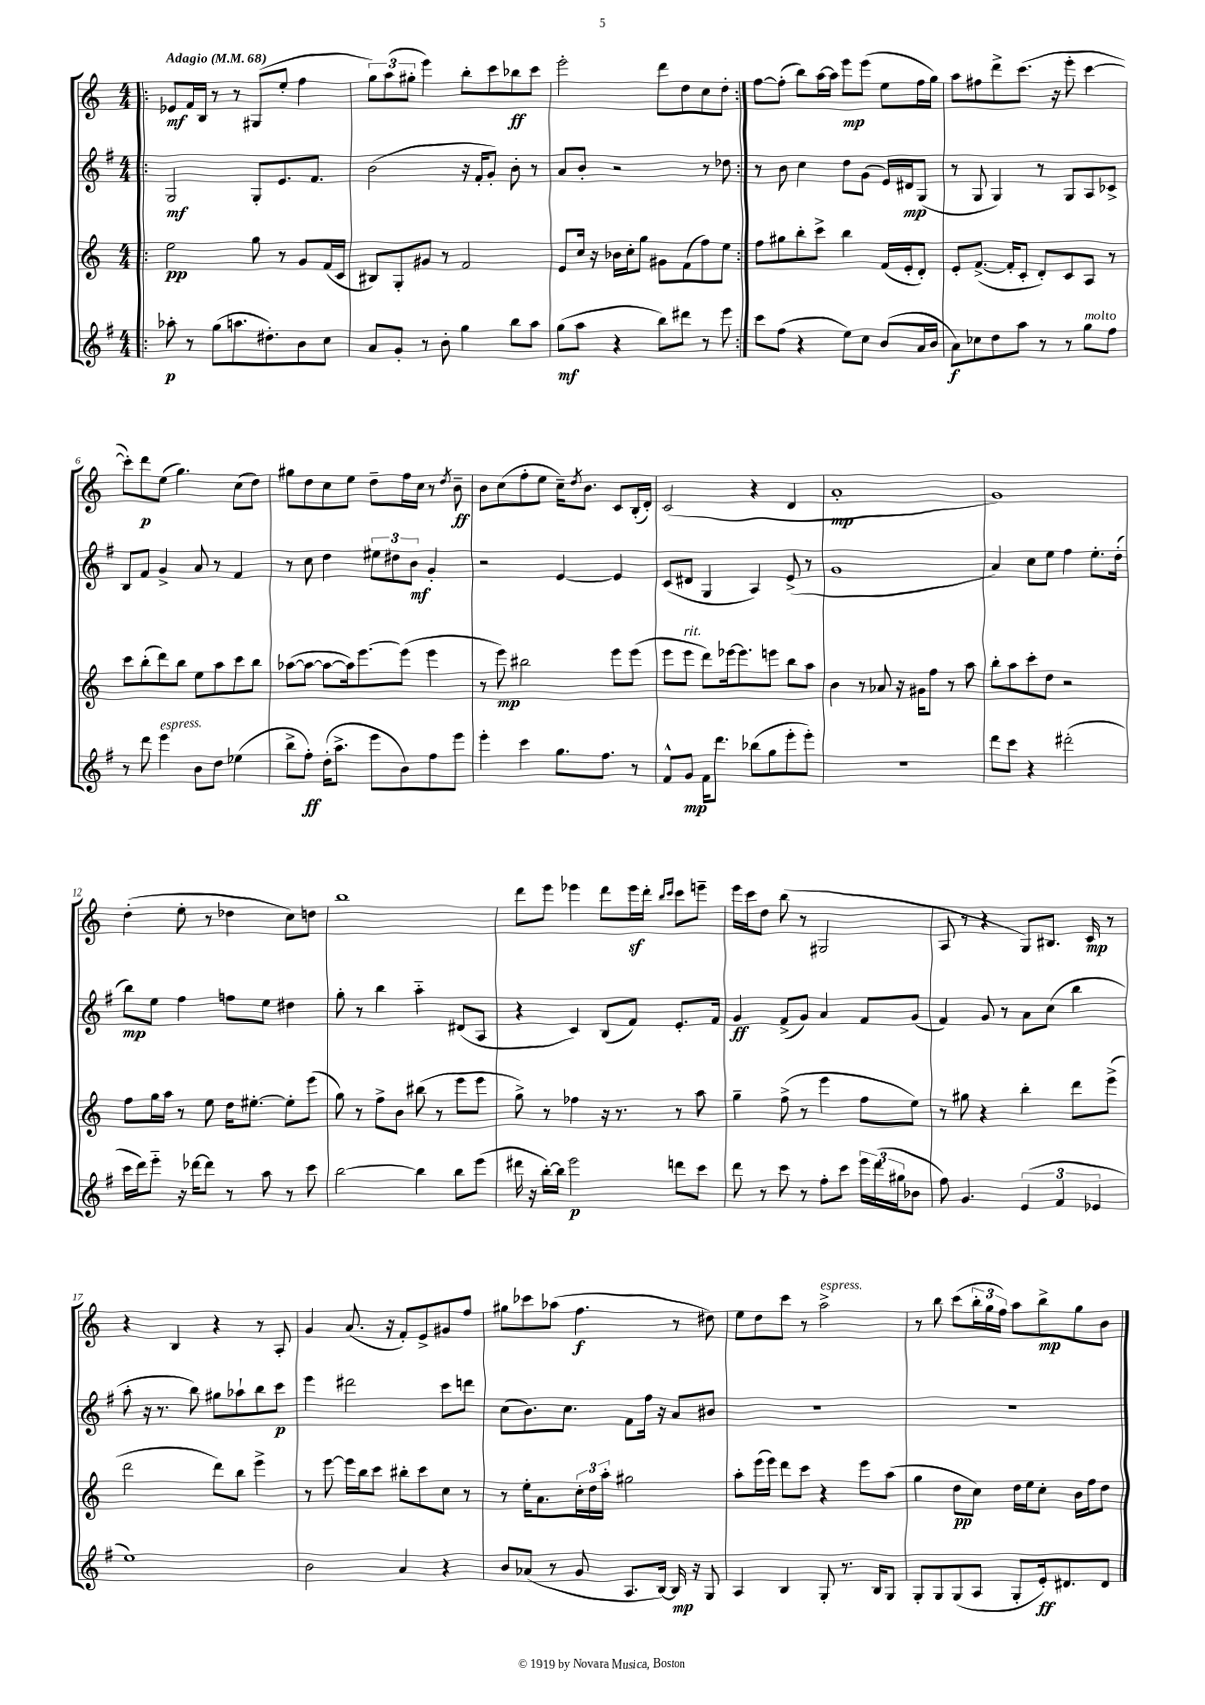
<<
\new StaffGroup <<
\new Staff = "s0" {
    \clef treble \key c \major \numericTimeSignature \time 4/4 \tempo "Adagio" 4 = 68
    \repeat volta 2 { \bar ".|:" ees'8\mf f'16 b16 r8 r8 gis8( e''8-. f''4 |
    \tuplet 3/2 { g''8) a''8( gis''8-. } e'''4) b''8-. c'''8 bes''8\ff c'''8 |
    e'''2-. d'''8 d''8 c''8 d''8-. | }
    f''8~ f''8-.( b''8) a''16~ a''16 e'''8\mp e'''8( e''8 f''16 g''16) |
    a''8 fis''8 d'''8-> c'''8.( r16 e'''8-. c'''4~ |
    c'''8-.) d'''8\p e''8( g''4.) c''8( d''8) |
    gis''8 d''8 c''8 e''8 d''8-- f''16 c''16 r8 \acciaccatura { d''8 } b'8--\ff |
    b'8 c''8( f''8-. e''8 c''16--) \acciaccatura { d''8 } b'8. c'8 b16-.( d'16-.) |
    c'2( r4 d'4 |
    a'1-.\mp |
    g'1) |
    d''4-.( e''8-. r8 des''4 c''8) d''8 |
    b''1 |
    d'''8 e'''8 ees'''4 d'''8 ees'''16\sf d'''16-. \grace { b''16 c'''16 } c'''8 e'''8-- |
    e'''16 c'''16 d''8 b''8( r8 gis2 |
    a8 r8 r4 g8) bis8. c'16\mp r8 |
    r4 b4 r4 r8 a8-. |
    g'4 a'8.( r16 f'8-.) e'8-> gis'8 f''8 |
    gis''8 ces'''8 aes''8( f''4.\f r8 dis''8) |
    e''8 d''8 c'''8 r8 a''2->^\markup { \italic "espress." } |
    r8 b''8 c'''8( \tuplet 3/2 { b''16-. g''16 f''16) } a''8 b''8->\mp g''8 b'8 \bar "|." |
}
\new Staff = "s1" {
    \clef treble \key g \major \numericTimeSignature \time 4/4
    \repeat volta 2 { \bar ".|:" g2\mf g8-. e'8. fis'8. |
    b'2( r16 fis'16-. g'8-.) b'8-. r8 |
    a'8 b'8-. r2 r8 des''8 | }
    r8 b'8 c''4 d''8 g'8( e'16) dis'16\mp g8( |
    r8 g8 g4) r8 g8 a8 ces'8-> |
    b8 fis'8 g'4-> a'8 r8 fis'4 |
    r8 c''8 d''4 \tuplet 3/2 { eis''8 dis''8 b'8\mf } g'4-. |
    r2 e'4~ e'4 |
    c'8( dis'8 g4 a4) e'8->( r8 |
    g'1 |
    a'4) c''8 e''8 fis''4 e''8.-. d''16-.( |
    b''8\mp) e''8 fis''4 f''8 e''8 dis''4 |
    g''8-. r8 b''4 a''4-_ dis'8( a8 |
    r4 c'4) b8( fis'8) e'8.-. fis'16 |
    g'4\ff fis'8->( g'8) a'4 fis'8 g'8( |
    fis'4) g'8 r8 a'8 c''8( b''4 |
    a''8-. r16 r8. b''8) gis''8 aes''8-! b''8 c'''8\p |
    e'''4 dis'''2 c'''8 d'''8 |
    c''8( b'8.) c''8. fis'8 fis''16 r16 a'8 bis'8 |
    R1 |
    R1 \bar "|." |
}
\new Staff = "s2" {
    \clef treble \key c \major \numericTimeSignature \time 4/4
    \repeat volta 2 { \bar ".|:" e''2\pp g''8 r8 g'8 f'16( c'16 |
    bis8) g8-. gis'8 r8 f'2 |
    e'8 c''16 r16 bes'16 c''16-. g''8 gis'8 f'8( f''8) e''8 | }
    f''8 gis''8 b''8-. c'''8-> b''4 f'16( e'16-. d'8-.) |
    e'8-. f'8.~->( f'16-. c'8-. d'8-.) c'8 a8 r8 |
    c'''8 b''8-.( d'''8) b''8 e''8 a''8 c'''8 b''8 |
    aes''8~( aes''8~ aes''8~ aes''16) e'''8.~ e'''8( e'''4 |
    r8 e'''8\mp) bis''2 e'''8 e'''8( |
    e'''8 e'''8^\markup { \italic "rit." } d'''8) ees'''16~ ees'''8. e'''8 b''8 a''8 |
    b'4 r8 aes'8 r16 gis'16 f''8 r8 a''8 |
    b''8-. a''8 c'''8-. d''8 r2 |
    f''8 g''16 a''16 r8 e''8 d''16 eis''8.~-. eis''8-. e'''8( |
    g''8) r8 f''8-> b'8 bis''8( r8 e'''8 e'''8 |
    g''8->) r8 fes''4 r16 r8. r8 a''8 |
    g''4-- f''8->( r8 e'''4 f''8 e''8) |
    r8 gis''8 r4 b''4-. d'''8 e'''8->( |
    d'''2 d'''8) b''8 e'''4-> |
    r8 e'''8~ e'''16 b''16 c'''8 bis''8-. c'''8 c''8 r8 |
    r8 e''16-. a'8. \tuplet 3/2 { c''16-. d''16 a''16-. } gis''2 |
    a''8-. e'''16( e'''16) d'''8 c'''8 r4 e'''8 a''8( |
    g''4 d''8\pp c''8) d''16 e''16 c''8-. b'16 f''16 d''8 \bar "|." |
}
\new Staff = "s3" {
    \clef treble \key g \major \numericTimeSignature \time 4/4
    \repeat volta 2 { \bar ".|:" aes''8-.\p r8 g''8( a''8. dis''8.-.) b'8 c''8 |
    a'8 g'8-. r8 b'8-. g''4 b''8 a''8 |
    g''8\mf( a''8 r4 b''8) dis'''8 r8 e'''8 | }
    c'''8 fis''8( r4 e''8) c''8 b'8( a'16 b'16 |
    a'8\f) ces''8 d''8 a''8 r8 r8 g''8^\markup { \italic "molto" } fis''8 |
    r8 d'''8 e'''4^\markup { \italic "espress." } b'8 d''8 ees''4( |
    b''8-> fis''8-.\ff) d''16-.( a''8.-> e'''8 b'8) fis''8 e'''8 |
    e'''4-. c'''4 g''8. fis''8. r8 |
    fis'8-^ g'8\mp fis'16 d'''8. bes''8( g''8 e'''8-. e'''8-.) |
    R1 |
    d'''8 c'''8 r4 dis'''2-.( |
    c'''16 d'''16) e'''8-_ r16 des'''16~ des'''8 r8 a''8 r8 c'''8 |
    b''2~ b''4 b''8 e'''8( |
    dis'''16 r16 b''16~-.) b''16 e'''2\p d'''8 c'''8 |
    d'''8 r8 c'''8 r8 fis''8-. c'''8 \tuplet 3/2 { e'''16 d'''16( gis''16 } bes'8 |
    fis''8) g'4. \tuplet 3/2 { e'4( fis'4 ees'4 } |
    e''1) |
    b'2 a'4 r4 |
    b'8 aes'8( r8 g'8 a8. b16~) b16\mp r16 g8 |
    a4 b4 g8-. r8. b16 g8 |
    g8-. g8 g8( a8 g8-. e'16-.\ff) dis'8. dis'8 \bar "|." |
}
>>
>>
